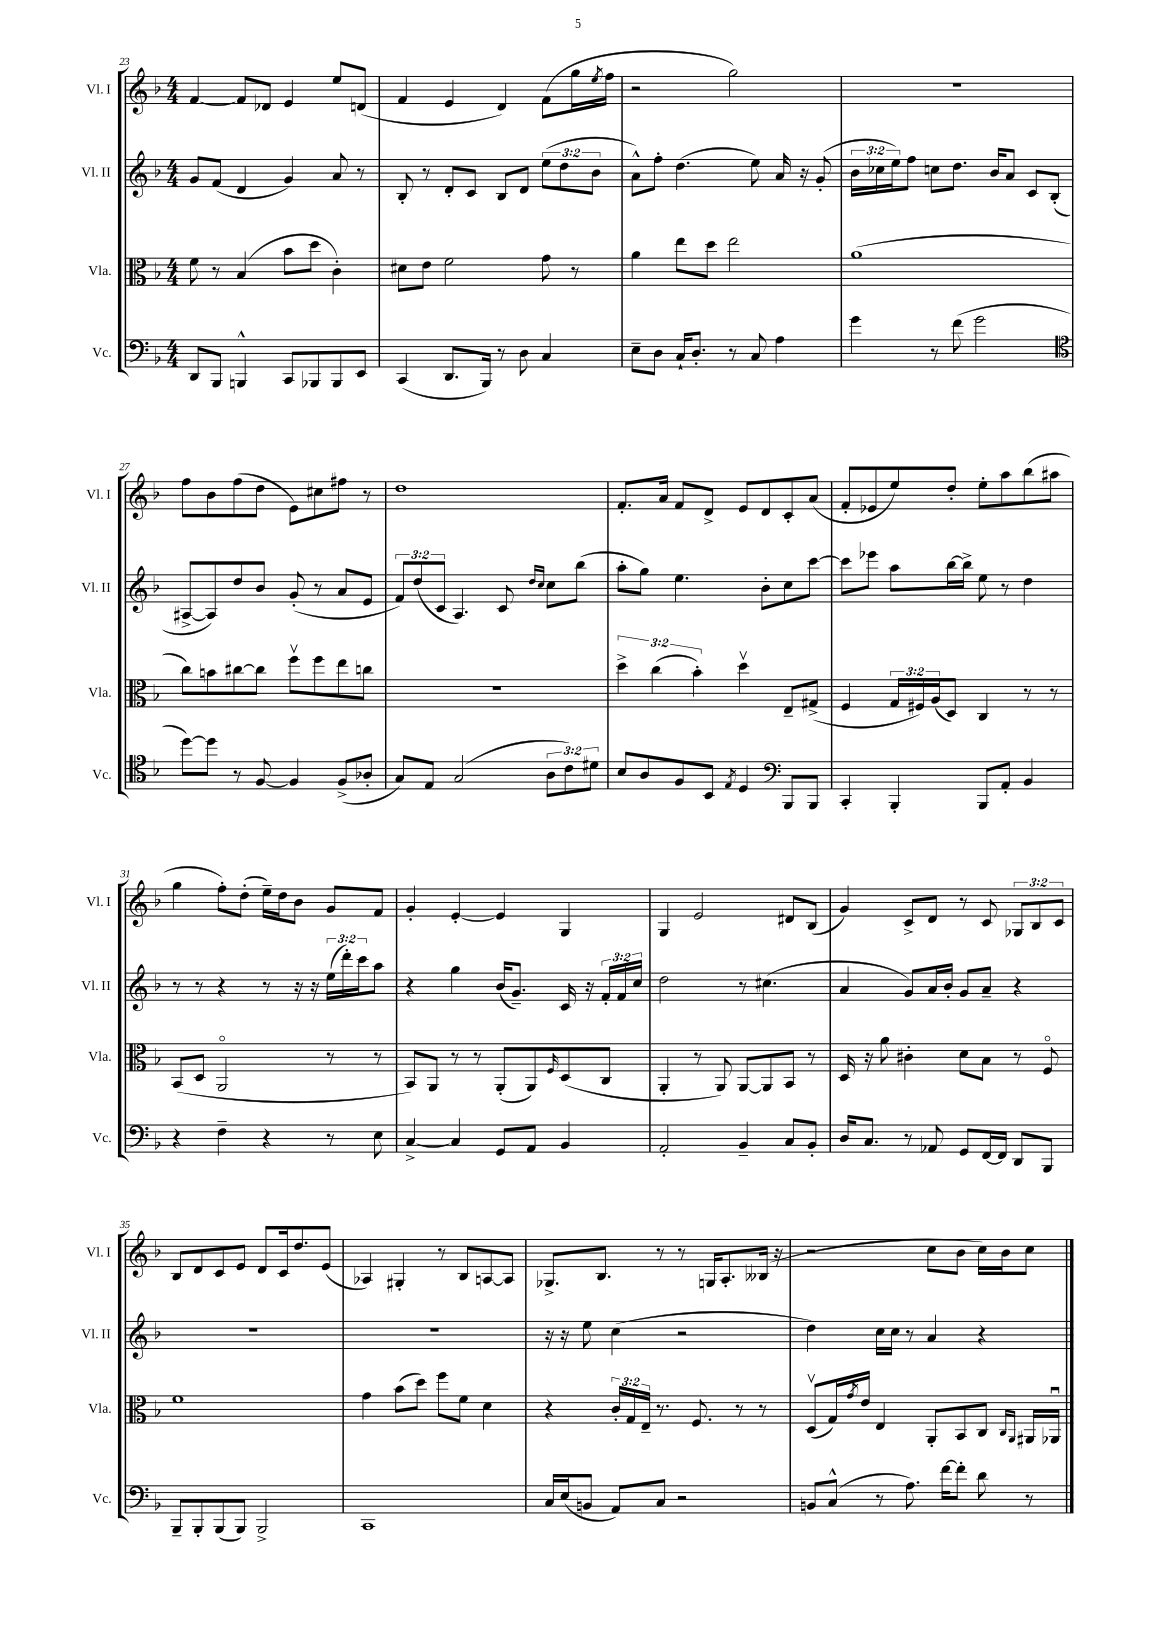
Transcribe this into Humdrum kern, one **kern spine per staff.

**kern	**kern	**kern	**kern
*part4	*part3	*part2	*part1
*staff4	*staff3	*staff2	*staff1
*I"Vc.	*I"Vla.	*I"Vl. II	*I"Vl. I
*I'Vc.	*I'Vla.	*I'Vl. II	*I'Vl. I
*clefF4	*clefC3	*clefG2	*clefG2
*k[b-]	*k[b-]	*k[b-]	*k[b-]
*M4/4	*M4/4	*M4/4	*M4/4
=23	=23	=23	=23
8DD/L	8f\	8g/L	[4f/
8BBB-/J	8r	(8f/J	.
4BBBn^^/	(4B-/	4d/	8f/L]
.	.	.	8d-X/J
8CC/L	8b-\L	4g/)	4e/
8BBB-X/	8dd\J	.	.
8BBB-/	4c'\)	8a/	8ee/L
8EE/J	.	8r	(8dn/J
=24	=24	=24	=24
(4CC/	8d#X\L	8B-'/	4f/
.	8e\J	8r	.
8.DD/L	2f\	8d'/L	4e/
.	.	8c/J	.
16BBB-/Jk)	.	.	.
8r	.	8B-/L	4d/)
8D\	.	8d/J	.
4C/	8g\	(12ee\L	(8f\L
.	.	12dd\	.
.	8r	.	16gg\L
.	.	12b-\J	.
.	.	.	8qee/
.	.	.	16ff\JJ
=25	=25	=25	=25
8E~\L	4a\	8a^^\L)	2r
8D\J	.	8ff'\J	.
16C`/KL	8ee\L	(4.dd\	.
8.D'/J	.	.	.
.	8dd\J	.	.
8r	2ee\	.	2gg\)
8C/	.	8ee\)	.
4A\	.	16a/	.
.	.	16r	.
.	.	(8g'/	.
=26	=26	=26	=26
4g\	(1a	24b-\LL	1r
.	.	24cc-X\	.
.	.	24ee\J)	.
.	.	8ff\J	.
8r	.	8ccn\L	.
(8f\	.	8.dd\J	.
2g\	.	.	.
.	.	16b-/KL	.
.	.	8a/J	.
.	.	8c/L	.
.	.	(8B-'/J	.
!!LO:LB:g=z
=27	=27	=27	=27
*clefC4	*	*	*
[8dd\L)	8cc\L)	[8A#X^/L	8ff\L
8dd\J]	8bn\	8A#/])	8b-\
8r	[8cc#X\	8dd/	(8ff\
[8F/	8cc#\J]	8b-/J	8dd\J
4F/]	8ffv\L	(8g'/	8e\L)
.	8ff\	8r	8cc#X\
(8F^/L	8ee\	8a/L	8ff#X\J
8A-X'/J	8ccn\J	8e/J	8r
=28	=28	=28	=28
8G/L)	1r	12f/L)	1dd
.	.	(12dd/	.
8E/J	.	.	.
.	.	12c/J	.
(2G/	.	4.A/)	.
.	.	8c/	.
.	.	16qqdd/LL	.
.	.	16qqcc/JJ	.
12A\L	.	8cc\L	.
12c\)	.	.	.
.	.	(8bb-\J	.
12d#X\J	.	.	.
=29	=29	=29	=29
8B-/L	6dd^\	8aa'\L	8.f'/L
8A/	.	8gg\J)	.
.	(6cc\	.	.
.	.	.	16a/Jk
8F/	.	4.ee\	8f/L
.	6b-'\)	.	.
8BB-/J	.	.	8d^/J
8qE/	.	.	.
4D/	4ddv\	.	8e/L
.	.	8b-'\L	8d/
*clefF4	*	*	*
8BBB-/L	8E~/L	8cc\	8c'/
8BBB-/J	(8G#X^/J	[8ccc\J	(8a/J
=30	=30	=30	=30
4CC'/	4F/	8ccc\L]	8f'/L
.	.	8eee-X\J	8e-X/
4BBB-'/	24G/LL	8aa\L	8ee/)
.	24F#X/)	.	.
.	(24A/J	.	.
.	8D/J)	[16bb-\L	8dd'/J
.	.	16bb-^\JJ]	.
8BBB-/L	4C/	8ee\	8ee'\L
8AA'/J	.	8r	8aa\
4BB-/	8r	4dd\	(8bb-\
.	8r	.	8aa#X\J
!!LO:LB:g=z
=31	=31	=31	=31
4r	(8BB-/L	8r	4gg\
.	8D/J	8r	.
4F~\	2AA/	4r	8ff'\L)
.	.	.	(8dd'\J
4r	.	8r	16ee~\LL)
.	.	.	16dd\J
.	.	16r	8b-\J
.	.	16r	.
8r	8r	(24ee\LL	8g/L
.	.	24ddd'\)	.
.	.	24ccc\J	.
8E\	8r	8aa\J	8f/J
=32	=32	=32	=32
[4C^/	8BB-/L)	4r	4g'/
.	8AA/J	.	.
4C/]	8r	4gg\	[4e'/
.	8r	.	.
8GG/L	(8AA'/L	(16b-/KL	4e/]
.	.	8.g~/J)	.
8AA/J	8AA/)	.	.
.	16qqF/	.	.
4BB-/	(8D/	16c/	4G/
.	.	16r	.
.	8C/J	24f'/LL	.
.	.	24f/	.
.	.	24cc/JJ	.
=33	=33	=33	=33
2AA'/	4AA'/	2dd\	4G/
.	8r	.	2e/
.	8AA/)	.	.
4BB-~/	[8AA/L	8r	.
.	8AA/]	(4.cc#X\	.
8C/L	8BB-/J	.	8d#X/L
8BB-'/J	8r	.	(8B-/J
=34	=34	=34	=34
16D/KL	16D/	4a/	4g/)
8.C/J	16r	.	.
.	8a\	.	.
8r	4c#X'\	8g/L)	8c^/L
8AA-X/	.	16a/L	8d/J
.	.	16b-'/JJ	.
8GG/L	8d\L	8g/L	8r
[16FF/L	8B-\J	8a~/J	8c/
16FF/JJ]	.	.	.
8DD/L	8r	4r	12G-X/L
.	.	.	12B-/
8BBB-/J	8F/	.	.
.	.	.	12c/J
!!LO:LB:g=z
=35	=35	=35	=35
8BBB-~/L	1f	1r	8B-/L
8BBB-'/	.	.	8d/
(8BBB-/	.	.	8c/
8BBB-/J)	.	.	8e/J
2BBB-^/	.	.	8d/L
.	.	.	16c/k
.	.	.	8.dd/
.	.	.	(8e/J
=36	=36	=36	=36
1CC	4g\	1r	4A-X/)
.	(8b-\L	.	4G#X'/
.	8dd\J)	.	.
.	8ff\L	.	8r
.	8f\J	.	8B-/L
.	4d\	.	[8An/
.	.	.	8A/J]
=37	=37	=37	=37
16C/LL	4r	16r	8.G-X^/L
(16E/J	.	16r	.
8BBn/J	.	8ee\	.
.	.	.	8.B-/J
8AA/L)	24c'/LL	(4cc\	.
.	24G/	.	.
.	24E~/JJ	.	.
8C/J	8.r	.	8r
2r	.	2r	8r
.	8.F/	.	.
.	.	.	16Gn/KL
.	.	.	8.A'/
.	8r	.	.
.	8r	.	(16B--X/Jk
.	.	.	16r
=38	=38	=38	=38
8BBn/L	(8Dv/L	4dd\)	2r
(8C^^/J	16G/L)	.	.
.	8qg/	.	.
.	16e/JJ	.	.
8r	4E/	16cc\LL	.
.	.	16cc\JJ	.
8.A\)	.	8r	.
.	8AA'/L	4a/	8cc\L
[16f\KL	.	.	.
8f'\J]	8BB-/	.	8b-\J
8d\	8C/J	4r	16cc\LL)
.	.	.	16b-\J
.	16qqC/LL	.	.
.	16qqAA/JJ	.	.
8r	16AA#X/LL	.	8cc\J
.	16AA-Xu/JJ	.	.
==	==	==	==
*-	*-	*-	*-
